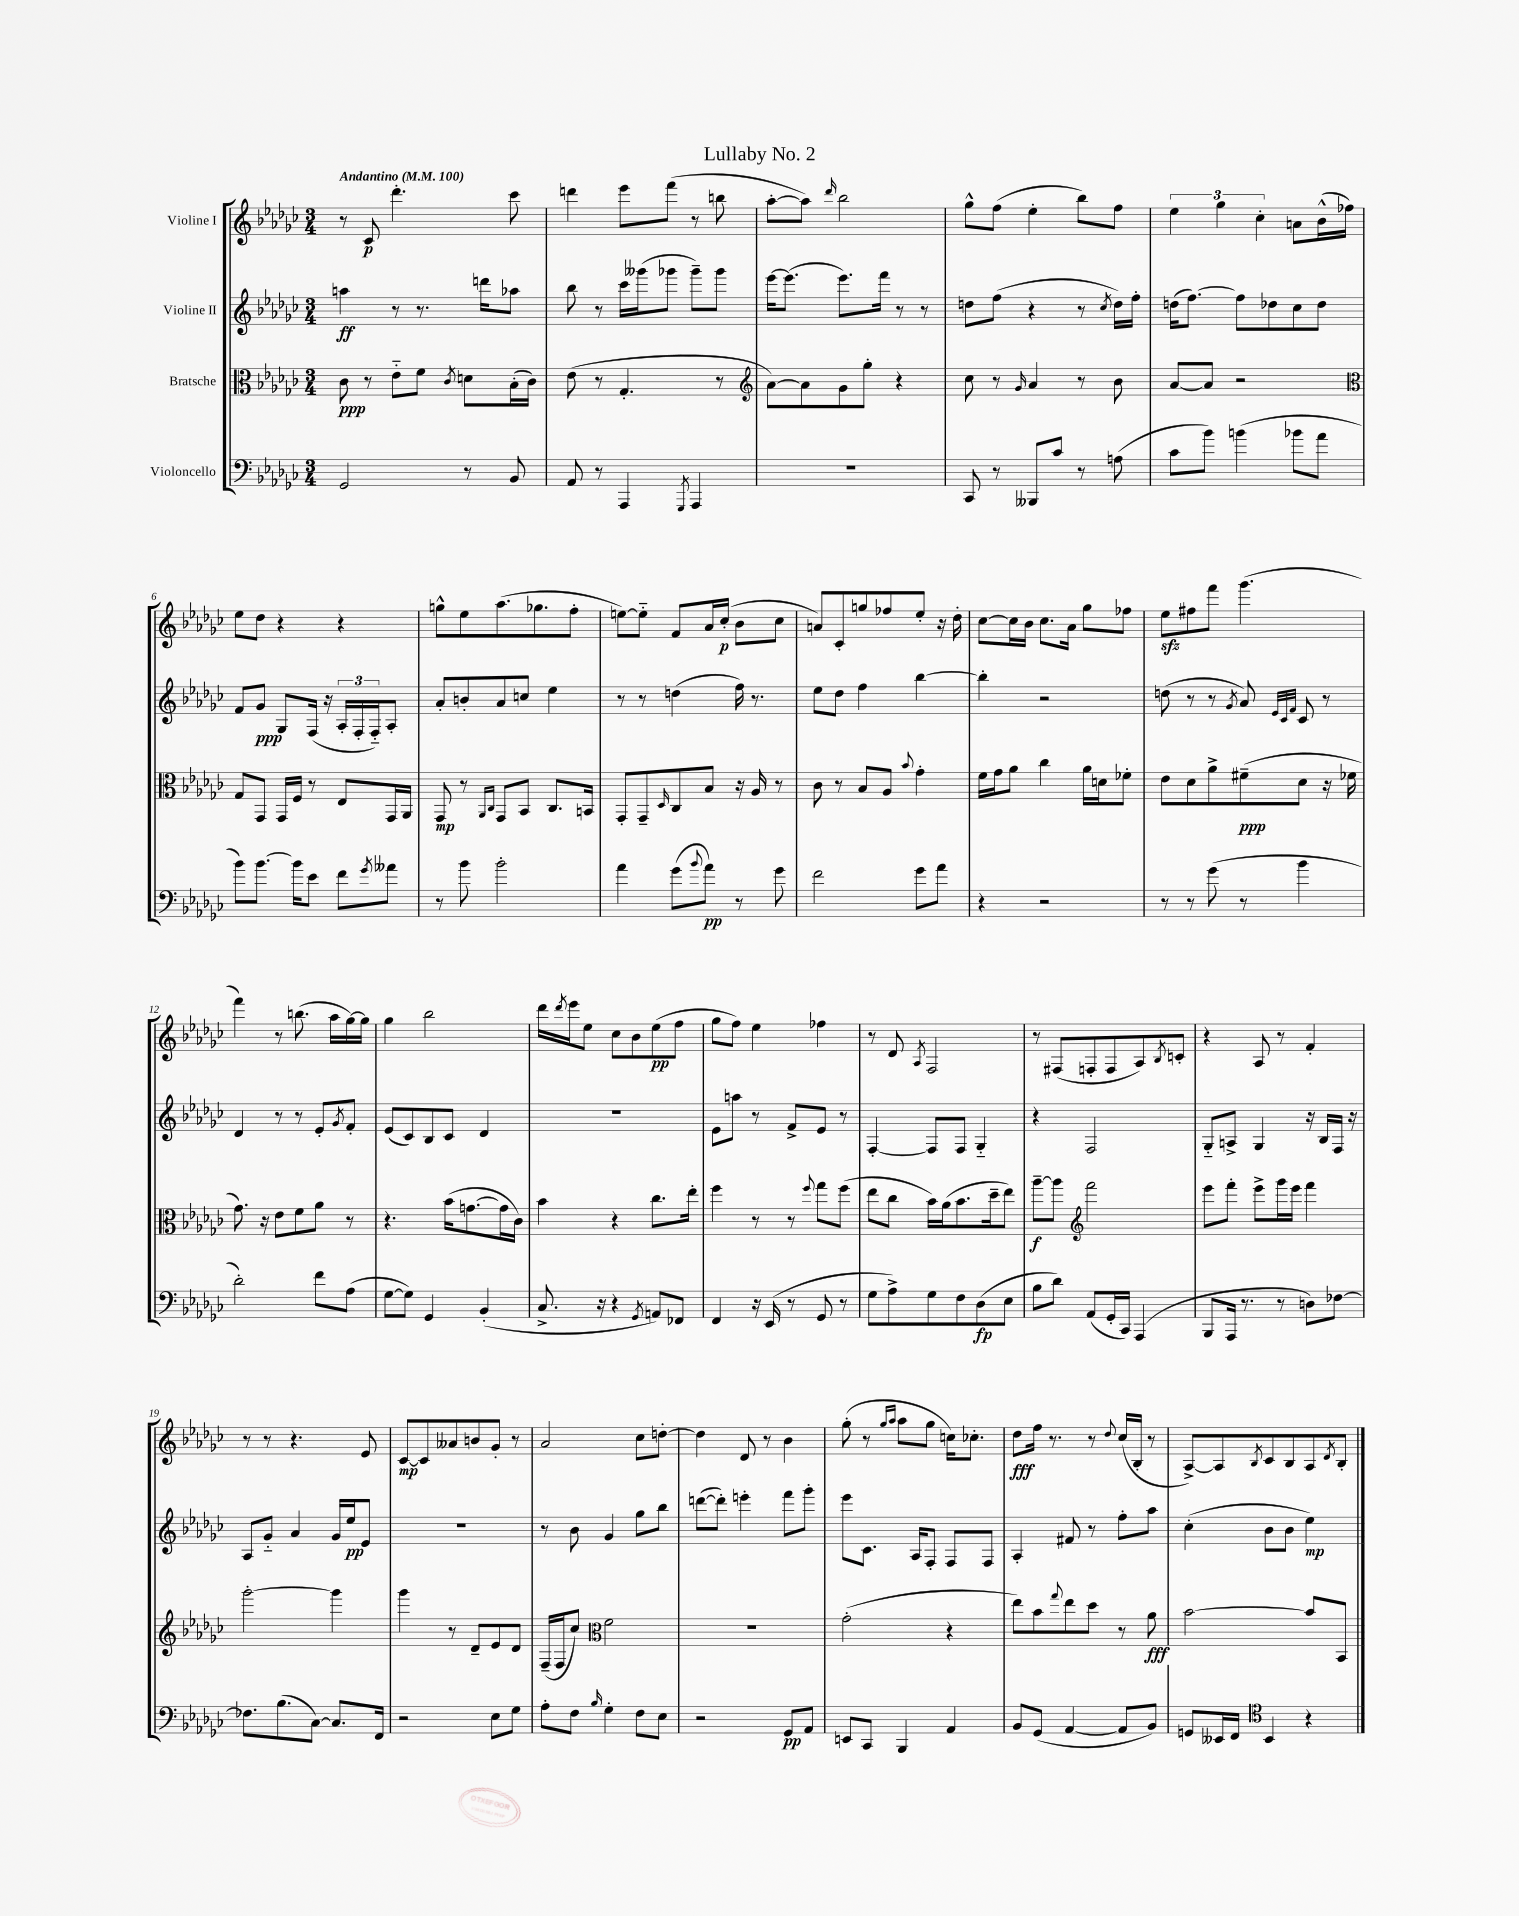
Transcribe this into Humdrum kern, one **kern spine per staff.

**kern	**kern	**kern	**kern
*staff4	*staff3	*staff2	*staff1
*clefF4	*clefC3	*clefG2	*clefG2
*k[b-e-a-d-g-c-]	*k[b-e-a-d-g-c-]	*k[b-e-a-d-g-c-]	*k[b-e-a-d-g-c-]
*M3/4	*M3/4	*M3/4	*M3/4
*MM100	*MM100	*MM100	*MM100
2GG-	8c-	4aa	8r
.	8r	.	8c-
.	8e-'~	8r	4.ddd-'
.	8f	8.r	.
.	8qc-	.	.
8r	8d	.	.
.	.	16ddd	.
8BB-	(16B-'	8aa-	8ccc-
.	16c-)	.	.
=	=	=	=
8AA-	(8e-	8bb-	4ddd
8r	8r	8r	.
4AAA-	4.G-'	16ccc-	8eee-
.	.	(16ggg--	.
.	.	8ggg-	(8fff
8qGGG-	.	.	.
4AAA-	.	8ggg-~)	8r
.	8r	8ggg-	8bb
=	=	=	=
*	*clefG2	*	*
2.r	[8a-)	[16eee-	[8aa-'
.	.	(8.eee-]	.
.	8a-]	.	8aa-])
.	.	.	16qqddd-
.	8g-	8.eee-)	2bb-
.	8gg-'	.	.
.	.	16fff	.
.	4r	8r	.
.	.	8r	.
=	=	=	=
8CC-	8cc-	8dd	8gg-^^
8r	8r	(8ff	(8ff
.	16qqg-	.	.
8BBB--	4a-	4r	4ee-'
8c-	.	.	.
8r	8r	8r	8bb-)
.	.	8qcc-	.
(8A	8b-	16dd)	8ff
.	.	16ff'	.
=	=	=	=
8c-	[8a-	(16dd	6ee-
.	.	[8.ff)	.
8b-)	8a-]	.	.
.	.	.	6gg-
(4b	2r	8ff]	.
.	.	.	6cc-'
.	.	8dd-	.
8b-	.	8cc-	8a
8a-	.	8dd-	(16b-^^
.	.	.	16ff-)
=	=	=	=
*	*clefC3	*	*
8b-)	8G-	8f	8ee-
[8.b-	8GG-	8g-	8dd-
.	16GG-	8G-	4r
16b-]	16F	.	.
8e-	8r	(16F	.
.	.	16r	.
8f	8E-	24A-'	4r
.	.	24F'	.
.	.	24F'~)	.
8qg-	.	.	.
8a--	16GG-	8A-'	.
.	16AA-	.	.
=	=	=	=
8r	8GG-	8a-'	8gg^^
8b-	8r	8b'	8ee-
.	16qqAA-	.	.
.	16qqC-	.	.
2b-'	8GG-	8a-	(8.aa-
.	8BB-	8cc	.
.	.	.	8.gg-
.	8.C-	4ee-	.
.	.	.	8ff'
.	16BB	.	.
=	=	=	=
4a-	8GG-'	8r	[8ee)
.	8GG-~	8r	8ee'~]
.	16qqD-	.	.
(8g-	8C-	(4dd	8f
8qqb-	.	.	.
8a-)	8B-	.	16a-
.	.	.	(16cc-'
8r	16r	16ff)	8b-
.	16A-	8.r	.
8g-	8r	.	8cc-
=	=	=	=
2f	8c-	8ee-	8a)
.	8r	8dd-	8c-'
.	8B-	4ff	8gg
.	8A-	.	8ff-
.	8qqb-	.	.
8g-	4g-'	[4bb-	8ee-'
8a-	.	.	16r
.	.	.	16dd-'
=	=	=	=
4r	16f	4bb-']	[8cc-
.	16g-	.	.
.	8a-	.	16cc-]
.	.	.	16b-
2r	4cc-	2r	8.cc-
.	.	.	16a-
.	16a-	.	8gg-
.	16d	.	.
.	8f-'	.	8ff-
=	=	=	=
8r	8e-	(8dd	8ee-
8r	8d-	8r	8ff#
(8g-	8a-^	8r	8fff
.	.	8qg-	.
8r	(8f#~	8a-)	(4.ggg-
.	.	32qqe-	.
.	.	32qqc-	.
.	.	32qqf	.
4b-	8d-	8c-	.
.	16r	8r	.
.	16f-	.	.
=	=	=	=
2d-')	8.g-)	4d-	4fff)
.	16r	.	.
.	8e-	8r	8r
.	8f	8r	(8.bb
8f	8a-	8e-'	.
.	.	.	16aa-
.	.	8qg-	.
(8A-	8r	8f'	[16gg-)
.	.	.	16gg-]
=	=	=	=
[8G-	4.r	(8e-	4gg-
8G-])	.	8c-)	.
4GG-	.	8B-	2bb-
.	(16b-	8c-	.
.	[8.g	.	.
(4BB-'	.	4d-	.
.	16g]	.	.
.	16c-)	.	.
=	=	=	=
8.C-^	4b-	2.r	16ddd-
.	.	.	8qddd-
.	.	.	16eee-
.	.	.	8ee-
16r	.	.	.
4r	4r	.	8cc-
.	.	.	8b-
8qGG-	.	.	.
8AA)	8.cc-	.	(8ee-
8FF-	.	.	8ff
.	16ee-'	.	.
=	=	=	=
4FF	4ff	8e-	8gg-
.	.	8aa	8ff)
16r	8r	8r	4ee-
(16EE-	.	.	.
8r	8r	8f^	.
.	8qqff	.	.
8GG-	8gg-	8e-	4ff-
8r	(8ff	8r	.
=	=	=	=
8G-	8ee-	[4F'	8r
8A-^)	8cc-	.	8d-
.	.	.	8qA-
8G-	16b-)	8F]	2F
.	(16a-	.	.
8F	8.b-	8F	.
(8D-	.	4G-'~	.
.	16dd-~	.	.
8E-	8ee-)	.	.
=	=	=	=
8B-	[8aa-~	4r	8r
8d-)	8aa-]	.	(8F#
*	*clefG2	*	*
(8AA-	2fff	2F	8F'
16GG-'	.	.	8F
16CC-)	.	.	.
(4AAA-	.	.	8A-)
.	.	.	8qB-
.	.	.	8c'
=	=	=	=
8BBB-	8eee-	8G-'~	4r
16AAA-	8fff'	8A^	.
8.r	.	.	.
.	8eee-^	4G-	8A-
8r	16ggg-	.	8r
.	16eee-	.	.
8D)	4fff	16r	4f'
.	.	16B-	.
[8F-	.	16F	.
.	.	16r	.
=	=	=	=
8.F-]	[2ggg-'	8A-	8r
.	.	8g-'~	8r
(8.B-	.	.	.
.	.	4a-	4.r
[8C-)	.	.	.
8.C-]	4ggg-]	16g-	.
.	.	16ee-	.
.	.	8e-	8e-
16FF	.	.	.
=	=	=	=
2r	4ggg-	2.r	[8c-
.	.	.	8c-]
.	8r	.	8a--
.	8d-~	.	8b
8E-	8e-	.	8g-'
8G-	8d-	.	8r
=	=	=	=
8A-'	(16F~	8r	2a-
.	16F	.	.
8F	8cc-)	8b-	.
*	*clefC3	*	*
16qqB-	.	.	.
4G-'	2f	4g-	.
8F	.	8gg-	8cc-
8E-	.	8bb-	[8dd'
=	=	=	=
2r	2.r	([8ddd	4dd]
.	.	8ddd'])	.
.	.	4eee'	8d-
.	.	.	8r
8GG-	.	8fff	4b-
8AA-	.	8ggg-'	.
=	=	=	=
8EE	(2g-'	8eee-	(8gg-'
8CC-	.	8.c-	8r
.	.	.	16qqgg-
.	.	.	16qqaa-
4BBB-	.	.	8aa-
.	.	16A-	.
.	.	8F'	8gg-
4AA-	4r	8F	16cc)
.	.	.	8.cc-'
.	.	8F	.
=	=	=	=
8BB-	8ee-)	4A-'	8dd-
(8GG-	8b-	.	16ff
.	.	.	8.r
.	8qqgg-	.	.
[4AA-	8ee-	8f#	.
.	8dd-	8r	8r
.	.	.	8qqdd-
8AA-]	8r	8ff'	(16cc-
.	.	.	16B-'
8BB-)	8a-	8aa-	8r
=	=	=	=
8GG	[2b-	(4cc-'	[8A-^)
16EE--	.	.	8A-]
16FF	.	.	.
*clefC4	*	*	*
.	.	.	8qB-
4BB-	.	8b-	8c-
.	.	8b-	8B-
4r	8b-]	4ee-)	8A-
.	.	.	8qd-
.	8BB-	.	8B-'
==	==	==	==
*-	*-	*-	*-
